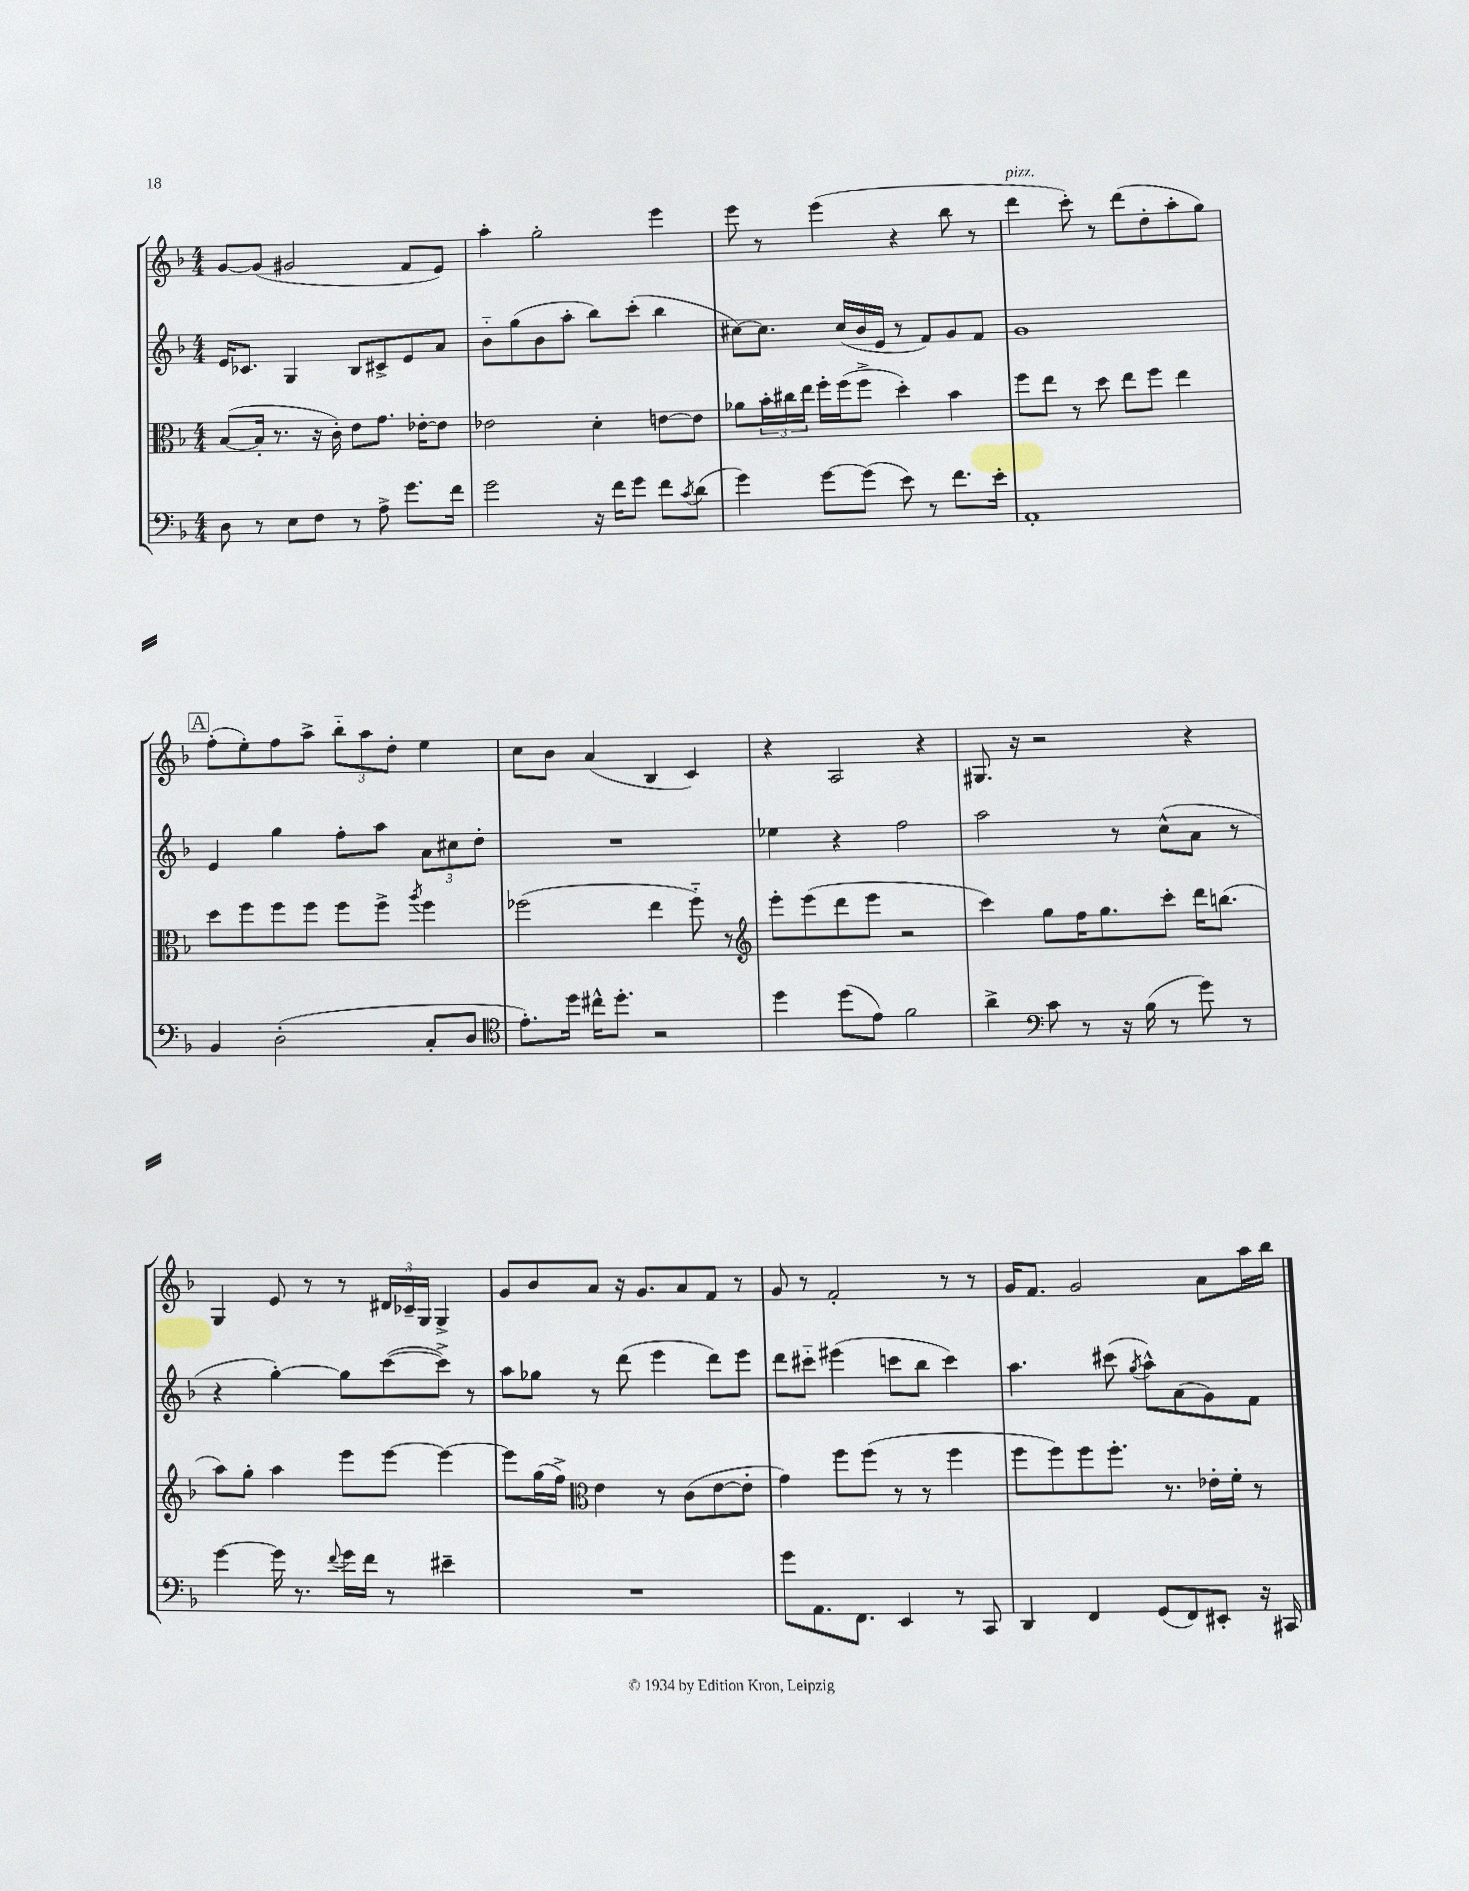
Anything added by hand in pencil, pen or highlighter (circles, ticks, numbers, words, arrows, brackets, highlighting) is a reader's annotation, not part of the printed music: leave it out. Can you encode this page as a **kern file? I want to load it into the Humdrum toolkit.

**kern	**kern	**kern	**kern
*part4	*part3	*part2	*part1
*staff4	*staff3	*staff2	*staff1
*clefF4	*clefC3	*clefG2	*clefG2
*k[b-]	*k[b-]	*k[b-]	*k[b-]
*M4/4	*M4/4	*M4/4	*M4/4
=1	=1	=1	=1
8D\	([8B-/L	16e/KL	[8g/L
.	.	8.c-X/J	.
8r	16B-'/Jk]	.	(8g/J]
.	8.r	.	.
8E\L	.	4G/	2g#X/
8F\J	16r	.	.
.	16c'\)	.	.
8r	8e\L	8B-/L	.
8A^\	8.g\J	8c#X^/	.
8.g\L	.	8e/	8f/L
.	[16e-X'\KL	.	.
.	8e-\J]	8a/J	8e/J)
16f\Jk	.	.	.
=2	=2	=2	=2
2g\	2e-X\	8b-\L	4aa'\
.	.	(8gg\	.
.	.	8b-\	2gg'\
.	.	8aa'\J	.
16r	4d'\	8bb-\L)	.
16f\KL	.	.	.
8g\J	.	(8ccc'\J	.
8f\L	[8en\L	4bb-\	4eee\
8qc/	.	.	.
(8d\J	8e\J]	.	.
=3	=3	=3	=3
4g\)	8a-X\L	[8cc#X\L)	8eee\
.	24b-'\L	8.cc#\J]	8r
.	24cc#X\	.	.
.	24ee\JJ	.	.
[8g\L	16ff'\LL	.	(4eee\
.	(16ff\J	(16cc#/LL	.
(8g\J]	8ff^\J	16b-/	.
.	.	16e/JJ	.
8e\)	4dd'\)	8r	4r
8r	.	8f/L)	.
8.f\L	4b-\	8g/	8bb-\
.	.	8f/J	8r
16e'\Jk	.	.	.
=4	=4	=4	=4
!	!	!	!LO:TX:a:i:t=pizz.
1AA'	8ff\L	1g	4ddd\
.	8ee\J	.	.
.	8r	.	8ccc'\)
.	8dd\	.	8r
.	8ee\L	.	(8ddd\L
.	8ff\J	.	8dd'\
.	4ee\	.	8aa'\
.	.	.	8gg\J)
!!LO:LB:g=z
!!LO:REH:place=s1:t=A
=5	=5	=5	=5
4BB-/	8dd\L	4e/	(8ff'\L
.	8ff\	.	8ee'\)
(2D'\	8ff\	4gg\	8ff\
.	8ff\J	.	8aa^\J
.	8ff\L	8ff'\L	12bb-\L
.	.	.	12aa\
.	8ff^\J	8aa\J	.
.	.	.	12dd'\J
.	8qaa/	.	.
8C'/L	4ff\	12a\L	4ee\
.	.	12cc#X\	.
8D/J	.	.	.
.	.	12dd'\J	.
=6	=6	=6	=6
*clefC4	*	*	*
8.e'\L)	(2ff-X\	1r	8cc\L
.	.	.	8b-\J
16dd\Jk	.	.	.
16cc#X^^\KL	.	.	(4a/
8.dd'\J	.	.	.
2r	4ee\	.	4B-/
.	8ff-\)	.	4c/)
.	8r	.	.
=7	=7	=7	=7
*	*clefG2	*	*
4dd\	8eee'\L	4ee-X\	4r
.	(8eee\	.	.
(8dd\L	8ddd\	4r	2A/
8e\J)	8eee\J	.	.
2f\	2r	2ff\	.
.	.	.	4r
=8	=8	=8	=8
4a^\	4ccc\)	2aa\	8.G#X/
.	.	.	16r
*clefF4	*	*	*
8c\	8gg\L	.	2r
8r	16ff\K	.	.
.	8.gg\	.	.
16r	.	8r	.
(16B-\	.	.	.
8r	8ccc'\J	(8cc^^\L	.
8g\)	16ddd\KL	8a\J	4r
.	(8.bbn\J	.	.
8r	.	8r	.
!!LO:LB:g=z
=9	=9	=9	=9
[4g\	8aa\L)	4r	4G/
.	8gg'\J	.	.
16g\]	4aa\	[4gg'\)	8e/
8.r	.	.	.
.	.	.	8r
8qqf/	.	.	.
16g\LL	8eee\L	8gg\L]	8r
16f\JJ	.	.	.
8r	[8eee\J	([8ccc\	24d#X/LL
.	.	.	24c-X~/
.	.	.	24G/JJ
4e#X~\	4eee\_	8ccc^\J])	4G^/
.	.	8r	.
=10	=10	=10	=10
1r	8eee\L]	8aa\L	8g/L
.	(16gg\L	8gg-X\J	8b-/
.	16ff^\JJ)	.	.
*	*clefC3	*	*
.	4e\	8r	8a/J
.	.	(8ddd\	16r
.	.	.	8.g/L
.	8r	4eee\	.
.	(8c\L	.	8a/
.	[8e\	8ddd\L)	8f/J
.	8e'\J]	8eee\J	8r
=11	=11	=11	=11
8g\L	4g\)	8ddd\L	8g/
8.AA\	.	8ccc#X\J	8r
.	8ff\L	(4eee#X\	2f'/
8.FF\J	.	.	.
.	(8ff\J	.	.
4EE/	8r	8cccn\L	.
.	8r	8bb-\J	.
8r	4ff\	4ccc\)	8r
8CC/	.	.	8r
=12	=12	=12	=12
4DD/	8ff\L	4.aa\	16g/KL
.	.	.	8.f/J
.	8ff\)	.	.
4FF/	8ff\	.	2g/
.	8.ff'\J	(8ccc#X\	.
.	.	8qgg/	.
(8GG/L	.	8aa^^\L)	.
.	8.r	.	.
8FF/)	.	(8a\	.
8EE#X'/J	16e-X'\LL	8g\)	8a\L
.	16f'\JJ	.	.
16r	8r	8f\J	16aa\L
16CC#X/	.	.	16bb-\JJ
==	==	==	==
*-	*-	*-	*-
